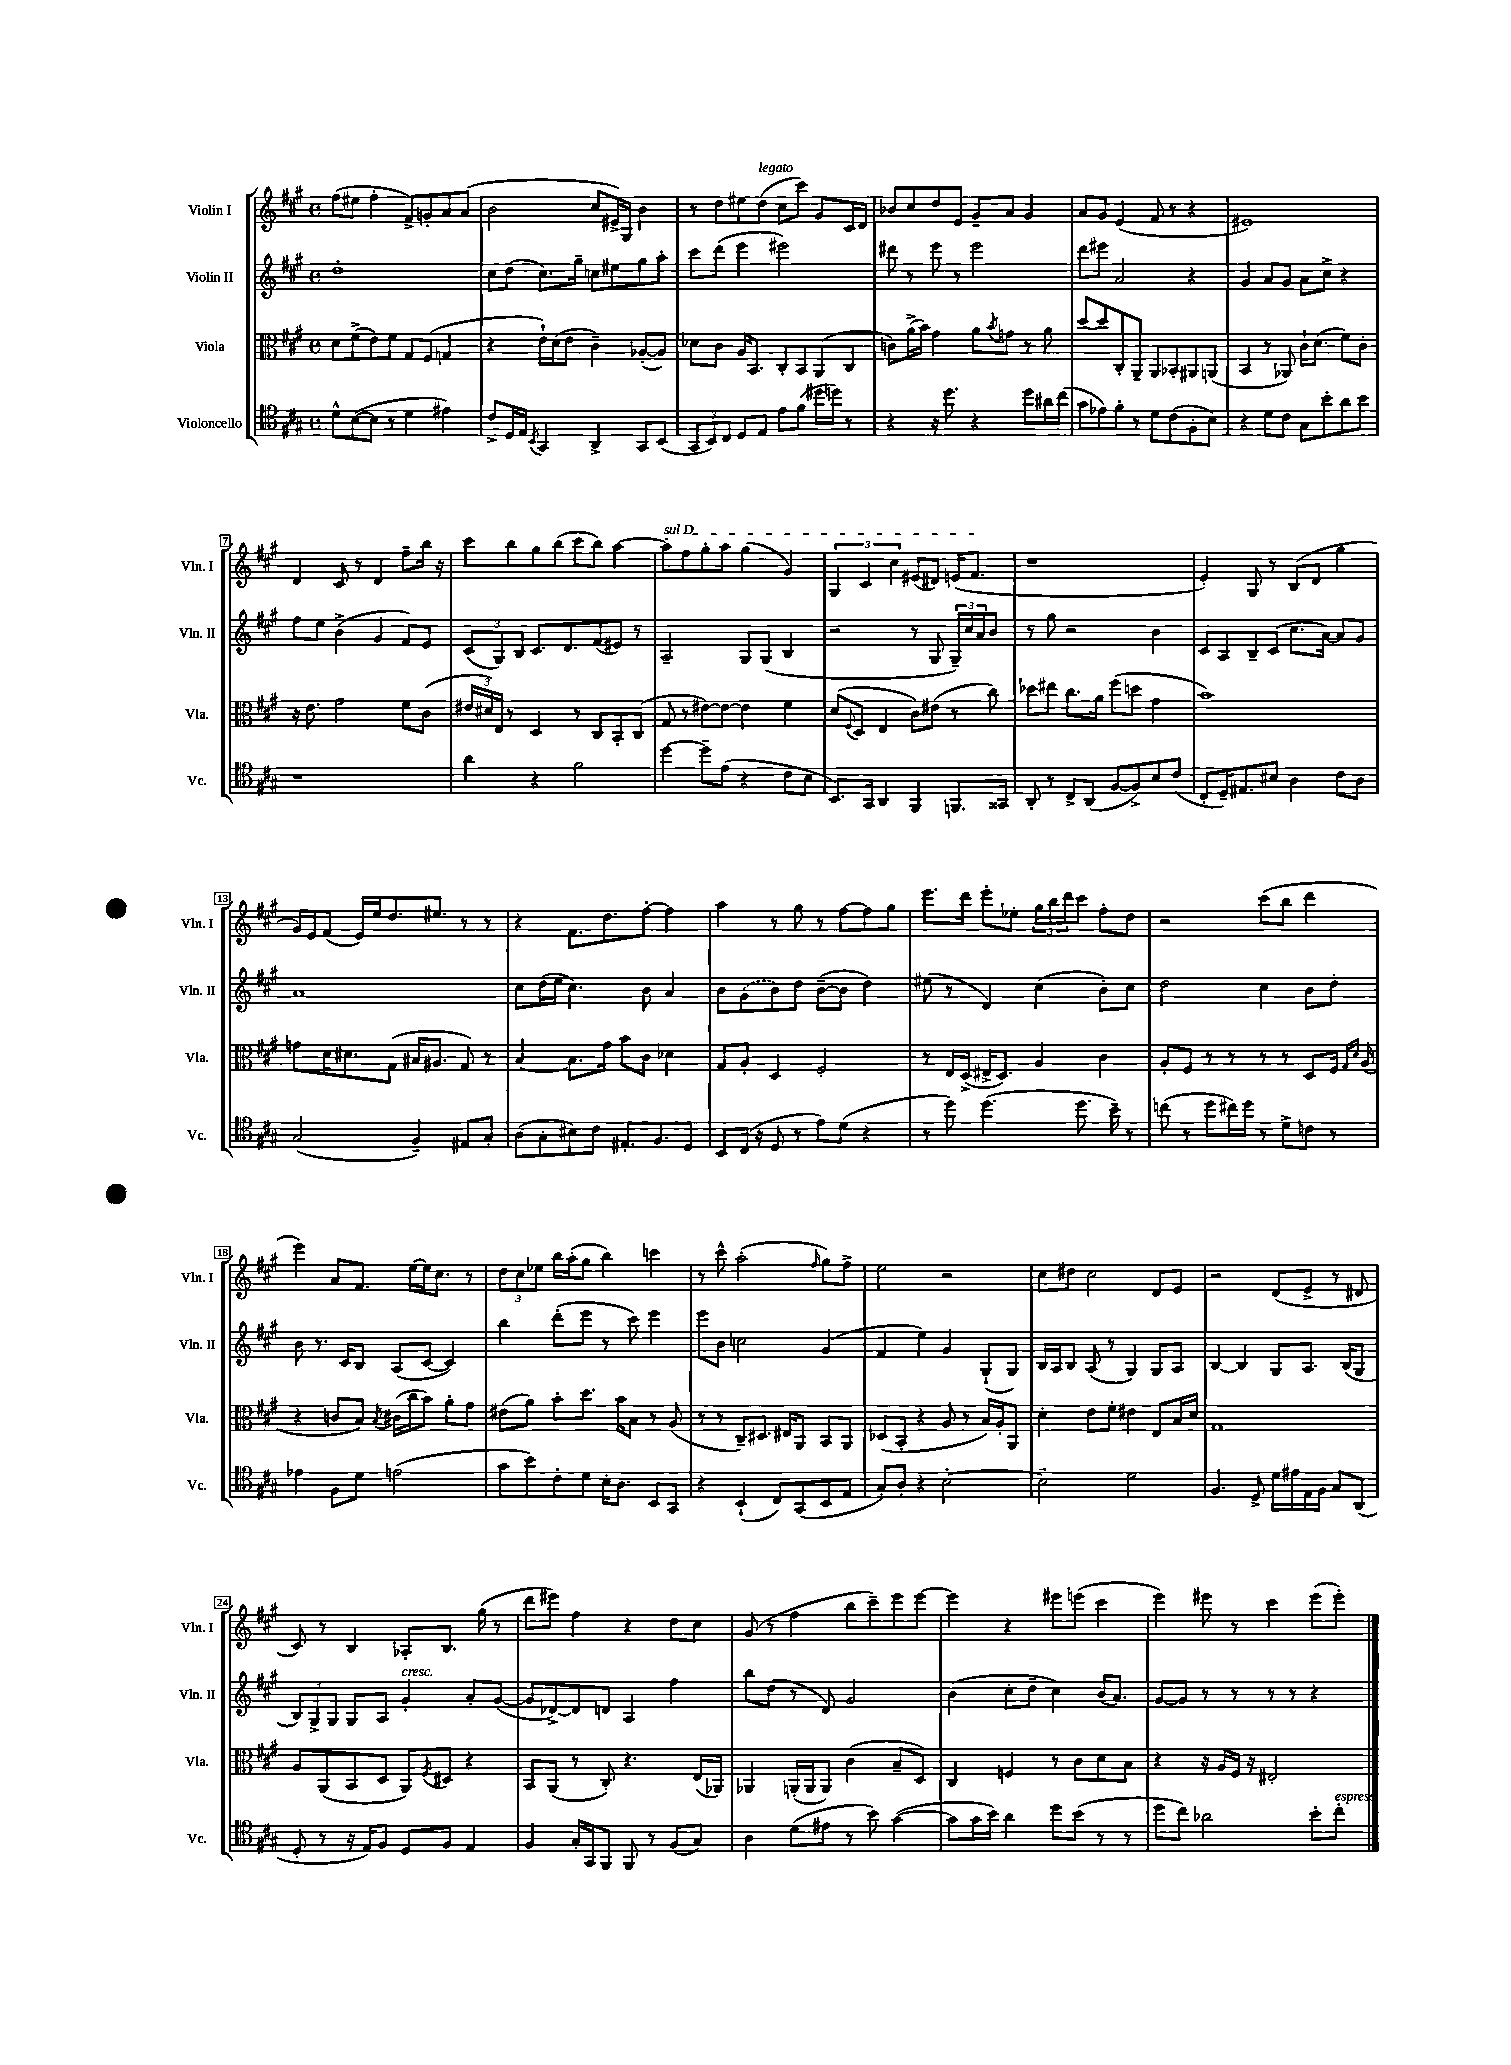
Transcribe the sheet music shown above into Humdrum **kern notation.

**kern	**kern	**kern	**kern
*staff4	*staff3	*staff2	*staff1
*clefC4	*clefC3	*clefG2	*clefG2
*k[f#c#g#]	*k[f#c#g#]	*k[f#c#g#]	*k[f#c#g#]
*M4/4	*M4/4	*M4/4	*M4/4
*met(c)	*met(c)	*met(c)	*met(c)
8d^^\L	8d\L	1dd'	(8ff#\L
([8B\	(8f#^\	.	8ee#\J
8B\]J	8e\)	.	4ff#'\
8r	8f#\J	.	.
4d\	8G#/L	.	8f#^/L)
.	(8F#/J	.	8g'/
4e#\)	4G/	.	8a/
.	.	.	(8a/J
=	=	=	=
8c#^/L	4r	8cc#\L	2b\
16D/L	.	(8dd\J	.
16E/JJ	.	.	.
8qBB/	.	.	.
4GG#/	16e`\LL)	8.cc#\L)	.
.	(16d\J	.	.
.	8e\J	.	.
.	.	16gg#~\Jk	.
4AA^/	4c#~\)	8cc\L	8cc#/L
.	.	8ee#\	16e#^/L)
.	.	.	16G#/JJ
8GG#/L	([8A-'/L	8gg#\	4b\
(8BB/J	8A-/]J)	8aa'\J	.
=	=	=	=
12GG#/L	8d-\L	8ccc#\L	8r
12BB/)	.	.	.
.	8c#\J	(8ddd\J	8dd\L
12C#/J	.	.	.
8D/L	16A/LK	4eee\	8ee#\
.	8.BB/J	.	.
8E/J	.	.	(8dd\J
8e\L	8C#'/L	2eee#\)	8cc#\L
(8f#\J	8BB/	.	8ccc#\J)
16dd#\LL	(8AA/	.	8g#/L
16dd\JJ)	.	.	.
8r	8C#/J	.	16c#/L
.	.	.	16d/JJ
=	=	=	=
4r	8c\L)	8ddd#\	8b-/L
.	(16a^\L	8r	8cc#/
.	16b\JJ)	.	.
16r	4g#\	8eee\	8dd/
8.dd\	.	.	.
.	.	8r	8e/J
4r	8a\L	2eee\	8g#~/L
.	8qb/	.	.
.	8g\J	.	8a/J
8dd\L	8r	.	4g#/
16a#\L	8a\	.	.
(16cc#\JJ	.	.	.
=	=	=	=
8g#\L	[8dd/L	8ddd\L	8a/L
8e-\)	8dd/]	8eee#\J	8g#/J
8f#'\J	8C#'/	2a/	(4e/
8r	8AA~/J	.	.
8d\L	8AA/L	.	8f#/
(8c#\	8BB-'/	.	8r
8F#'\	8AA#/	4r	4r
8B\J)	(8AA/J	.	.
=	=	=	=
4r	4BB/	4g#/	1e#)
8d\L	8r	8a/L	.
8c#\J	8AA-/)	8g#/J	.
8G#\L	16c#`\LK	8a\L	.
.	(8.d\J	.	.
8b'\	.	8cc#^\J	.
8a\	8f#\L)	4r	.
8b\J	8c#'\J	.	.
=	=	=	=
1r	16r	8ff#\L	4d/
.	8.e\	.	.
.	.	8ee\J	.
.	2g#\	(4b^\	8c#/
.	.	.	8r
.	.	4g#/	4d/
.	8f#\L	8f#/L)	8ff#~\L
.	(8c#\J	8e/J	16bb\Jk
.	.	.	16r
=	=	=	=
4a\	24e#/LL	(12c#/L	8ccc#\L
.	24d#/)	.	.
.	24E/JJ	12G#/)	.
.	8r	.	8bb\
.	.	12B/J	.
4r	4D/	8.c#/L	8gg#\
.	.	.	(8bb\J
.	.	8.d/	.
2f#\	8r	.	8ccc#\L
.	8C#/L	(8f#/	8bb\J)
.	8BB'/	8e#/J)	[4aa\
.	(8C#/J	8r	.
=	=	=	=
[4dd\	8G#/	2A~/	8aa'\]L
.	8r	.	8ff#\
8dd~\]L	[8e#\L)	.	8gg#'\
(8e\J	8e#\_J	.	8aa\J
4r	4e#\]	8G#/L	(4gg#\
.	.	(8G#/J	.
8c#\L	4f#\	4B/	4g#/)
8B\J	.	.	.
=	=	=	=
8.BB/L)	(8d/L	2r	6G#/
.	8qqF#/	.	.
.	8D/J	.	.
.	.	.	6c#/
16GG#/Jk	.	.	.
4AA/	4E/	.	.
.	.	.	6cc#\
4FF#/	8c#\L)	8r	(8e#/L
.	(8e#\J	8G#/	8d#/J)
8.FF/L	8r	24G#~/LL)	(16e/LK
.	.	24cc#/	.
.	.	.	8.f#/J
.	.	24a/J	.
.	8cc#\)	8b/J	.
16GG##/Jk	.	.	.
=	=	=	=
8AA'/	8dd-\L	8r	1r
8r	8ee#\J	8gg#\	.
8C#^/L	8.cc#\L	2r	.
(8AA/J	.	.	.
.	16a\Jk	.	.
[8F#/L	(8ff#\L	.	.
8F#^/])	8dd\J	.	.
8B/	4g#\	4b\	.
(8c#/J	.	.	.
=	=	=	=
8C#'/L	1b)	8c#/L	4e'/)
16D~/K)	.	8A/	.
8.E#/	.	.	.
.	.	8B~/	8G#/
8B#/J	.	(8c#/J	8r
4A\	.	8.cc#\L	(8B/L
.	.	.	8d/J
.	.	[16a\Jk)	.
8c#\L	.	8a/]L	4gg#\
8A\J	.	8g#/J	.
=	=	=	=
(2G#/	8g\L	1a	16g#/LL)
.	.	.	16e/J
.	16d\K	.	(8f#/J
.	8.d#\	.	.
.	.	.	16e/LL)
.	.	.	16ee/J
.	(8G#\J	.	8.dd/
4F#~/)	16B#/LK	.	.
.	8.A#/J	.	8.ee#/J
8E#/L	8G#/)	.	8r
8G#'/J	8r	.	8r
=	=	=	=
(8A\L	[4B/	8cc#\L	4r
8G#'\	.	(16dd\L	.
.	.	16ee\JJ	.
8B#\)	8.B\]L	4.cc#\)	8.f#\L
8c#\J	.	.	.
.	16g#\Jk	.	8.dd\
8.E#'/L	8b\L	.	.
.	8c#\J	8b\	[8ff#'\J
8.F#/	.	.	.
.	4d-\	4a/	4ff#\]
8D/J	.	.	.
=	=	=	=
8BB/L	8G#/L	8b\L	4aa\
(16C#/Jk	8A'/J	(8g#\	.
16r	.	.	.
8D/	4D/	8b\)	8r
8r	.	8dd\J	8gg#\
8e\L)	2F#'/	([8b~\L	8r
(8d\J	.	8b\]J	[8ff#\L
4r	.	4dd\)	8ff#\]
.	.	.	8gg#\J
=	=	=	=
8r	8r	(8ee#\	8.eee\L
8dd\)	16E/LL	8r	.
.	(16D^/JJ	.	16ddd\Jk
(4.dd\	16E#^/LK	4d/)	8eee'\L
.	8.D/J)	.	.
.	.	.	8ee-'\J
.	4A/	(4cc#\	24gg#\LL
.	.	.	24bb\
.	.	.	24ddd\J
8.dd\	.	.	8ccc#\J
.	4c#\	8b'\L)	8ff#'\L
16b~\)	.	.	.
8r	.	8cc#\J	8dd\J
=	=	=	=
(8cc\	8A'/L	2dd\	2r
8r	8F#/J	.	.
8dd\L	8r	.	.
16cc#\L)	8r	.	.
16dd\JJ	.	.	.
8r	8r	4cc#\	(8ccc#\L
8d^\L	8r	.	8bb\J
8c\J	8D/L	8b\L	4ddd\
8r	16F#/Jk	8dd'\J	.
.	16qqG#/LL	.	.
.	16qqd/JJ	.	.
.	(16A/	.	.
=	=	=	=
4e-\	4r	8b\	4eee\)
.	.	8.r	.
8F#\L	8c/L	.	8a/L
.	.	16c#/LK	.
8d\J	8B/J)	8B/J	8.f#/J
.	8qB/	.	.
(2e\	(16c#\LL	(8A/L	.
.	16cc#\J	.	[16ee\LL
.	8b\J)	[8c#/J	16ee\]J
.	.	.	8.cc#\J
.	8a'\L	4c#/])	.
.	8g#\J	.	8r
=	=	=	=
8g#\L	(8e#\L	4bb\	12dd\L
.	.	.	12cc#\
8b\)	8a\J)	.	.
.	.	.	12ee-\J
8c#'\	8b'\L	(8ddd'\L	16bb\LL
.	.	.	(16aa'\J
8d\J	8.dd\J	8eee\J	8gg#\J
16B'\LK	.	8r	4bb\)
8.A\J	16b\LK	.	.
.	8B\J	8ccc#\)	.
8BB/L	8r	4eee\	4ccc\
8GG#/J	(8A/	.	.
=	=	=	=
4r	8r	8eee\L	8r
.	8r	8b\J	8ccc#^^\
(4BB`/	8C#~/L)	2cc\	(2aa'\
.	8.D#/J	.	.
8C#/L)	.	.	.
.	16E#/LK	.	.
(8GG#/	8AA/J	.	.
.	.	.	16qqff#/
8BB/	8BB/L	(4g#/	8gg#\L)
8E/J	8AA/J	.	8ff#^\J
=	=	=	=
8G#'/L)	(8D-/L	4f#/	2ee\
8A'/J	8BB'/J	.	.
4r	4r	4ee\)	.
[2B'\	8A/	4g#/	2r
.	8r	.	.
.	16B/LL)	(8G#`/L	.
.	16A'/J	.	.
.	8AA/J	8G#/J)	.
=	=	=	=
2B~\]	4d'\	16B/LL	8cc#\L
.	.	16A/J	.
.	.	8B/J	8dd#\J
.	8e\L	(8A/	2cc#\
.	8f#'\J	8r	.
2d\	4e#\	4G#/)	.
.	8E/L	8G#/L	8d/L
.	16B/L	8A/J	8e/J
.	16d/JJ	.	.
=	=	=	=
4.F#/	1G#	[4B/	2r
.	.	4B/]	.
8D^/	.	.	.
16d\LL	.	8G#/L	(8d/L
16e#\	.	.	.
16E\	.	8.A/J	8e^/J
16F#\JJ	.	.	.
8G#/L	.	.	8r
.	.	(16B/LK	.
(8AA/J	.	8G#/J	8d#/
=	=	=	=
8D'/	8A/L	12B/L)	8c#/)
.	.	12G#^/	.
8r	(8AA/	.	8r
.	.	12G#/J	.
16r	8BB/	8G#/L	4B/
16E/LK)	.	.	.
8F#/J	8D/J	8A/J	.
8D/L	8AA/L)	4g#'/	8A-'/L
.	8qF#/	.	.
8F#/J	8D#/J	.	8.B/J
4E/	4r	8a'/L	.
.	.	.	(16gg#\
.	.	([8g#/J	8r
=	=	=	=
4F#/	8BB/L	8g#/]L	8ddd\L
.	(8AA/J	[8d-^/)	8eee#\J)
16G#'/LL	8r	8d-/]	4ff#\
16GG#/J	.	.	.
8FF#/J	8C#'/)	8d/J	.
8FF#/	4.r	4A/	4r
8r	.	.	.
(8F#/L	.	4ff#\	8dd\L
8G#/J)	(16E/LL	.	8cc#\J
.	16AA-/JJ)	.	.
=	=	=	=
4A\	4AA-/	8bb\L	(8g#/
.	.	(8dd\J	8r
(8d\L	(16AA'/LL	8r	4ff#\
.	16AA/J	.	.
8e#\J	8AA/J)	8d/)	.
8r	(4c#\	2g#/	8bb\L
8b\)	.	.	8ccc#~\)
([4g#\	8B~/L	.	8eee\
.	8D/J)	.	[8eee\J
=	=	=	=
8g#\]L	4C#/	(4b\	4eee\]
16g#\L	.	.	.
16b\JJ)	.	.	.
4a\	4F/	8cc#'\L	4r
.	.	8dd~\J	.
8dd\L	8r	4cc#\)	8eee#\L
(8b\J	8c#\L	.	(8eee\J
8r	8d\	(16b/LK	4ccc#\
.	.	8.a/J)	.
8r	8B\J	.	.
=	=	=	=
8dd\L	4r	[8g#/L	4eee\)
8cc#\J)	.	8g#/]J	.
2a-\	16r	8r	8eee#\
.	16A/LL	.	.
.	16F#/JJ	8r	8r
.	16r	.	.
.	2E#'/	8r	4ccc#\
.	.	8r	.
8b'\L	.	4r	(8eee#\L
8cc#'\J	.	.	8eee#'\J)
==	==	==	==
*-	*-	*-	*-
